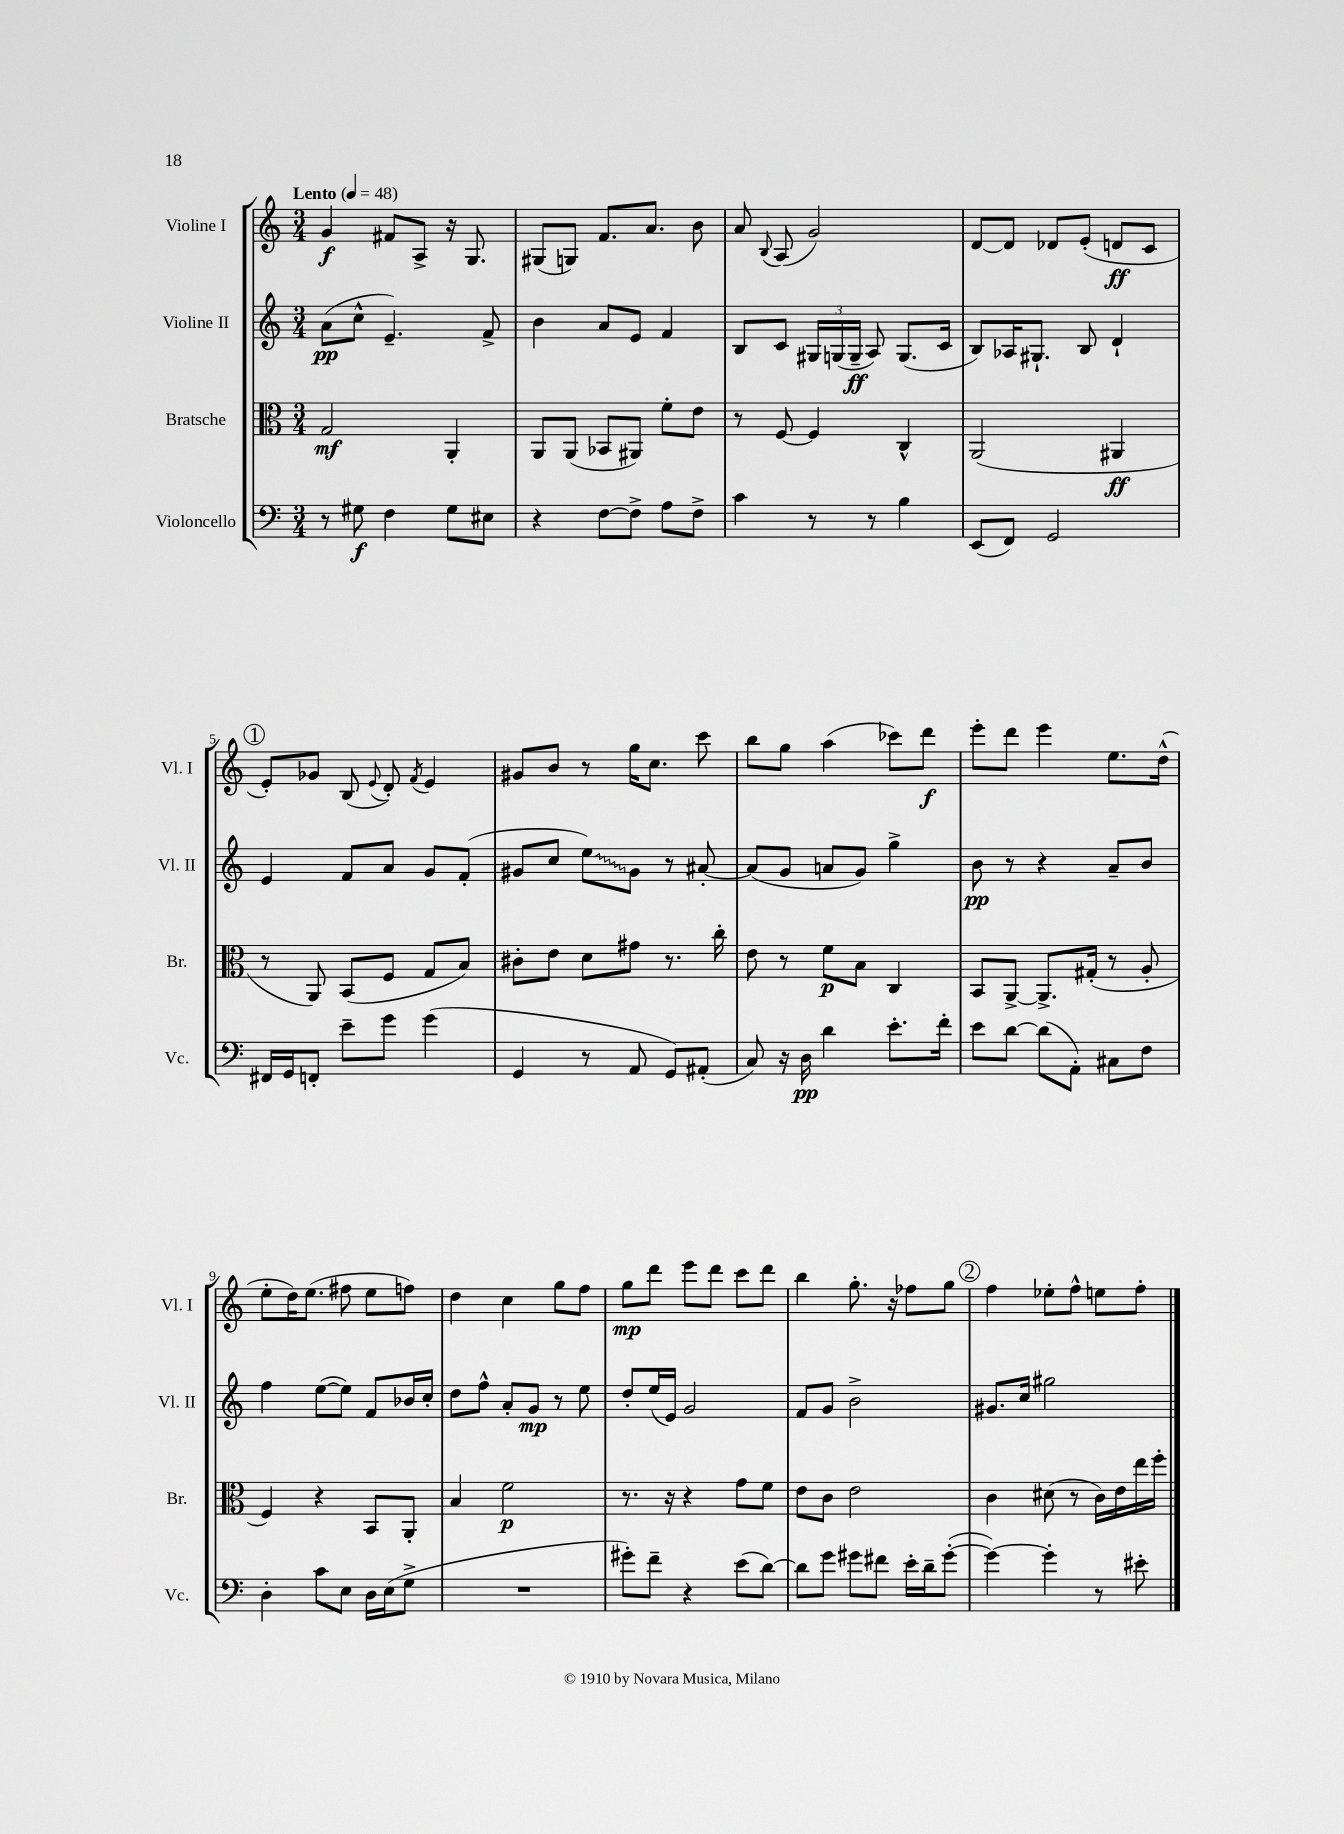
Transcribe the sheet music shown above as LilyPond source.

<<
\new StaffGroup <<
\new Staff = "s0" \with { instrumentName = "Violine I" shortInstrumentName = "Vl. I" } {
    \clef treble \key c \major \numericTimeSignature \time 3/4 \tempo "Lento" 4 = 48
    \autoBeamOff g'4\f fis'8[ a8]-> r16 g8. |
    gis8[( g8]) f'8.[ a'8.] b'8 |
    a'8 \appoggiatura { b8 } a8( g'2) |
    d'8[~ d'8] des'8[ e'8]-.( d'8[\ff c'8] |
    \mark \markup { \circle "1" } e'8[-.) ges'8] b8( \appoggiatura { e'8 } d'8-.) \acciaccatura { f'8 } e'4 |
    gis'8[ b'8] r8 g''16[ c''8.] c'''8 |
    b''8[ g''8] a''4( ces'''8[) d'''8]\f |
    e'''8[-. d'''8] e'''4 e''8.[ d''16]-^( |
    e''8[-. d''16) e''8.]( fis''8 e''8[ f''8]) |
    d''4 c''4 g''8[ f''8] |
    g''8[\mp d'''8] e'''8[ d'''8] c'''8[ d'''8] |
    b''4 g''8.-. r16 fes''8[ g''8] |
    \mark \markup { \circle "2" } f''4 ees''8[-. f''8]-^ e''8[ f''8]-. \bar "|." |
}
\new Staff = "s1" \with { instrumentName = "Violine II" shortInstrumentName = "Vl. II" } {
    \clef treble \key c \major \numericTimeSignature \time 3/4
    \autoBeamOff a'8[\pp( c''8]-^ e'4.--) f'8-> |
    b'4 a'8[ e'8] f'4 |
    b8[ c'8] \tuplet 3/2 { gis16[ g16( g16]--\ff } a8) g8.[( c'16] |
    b8[) aes16 gis8.]-! b8 d'4-! |
    \mark \markup { \circle "1" } e'4 f'8[ a'8] g'8[ f'8]-.( |
    gis'8[ c''8] \once \override Glissando.style = #'zigzag e''8[\glissando) gis'8] r8 ais'8~-. |
    ais'8[( g'8] a'8[ g'8]) g''4-> |
    b'8\pp r8 r4 a'8[-- b'8] |
    f''4 e''8[~( e''8]) f'8[ bes'16 c''16]-. |
    d''8[ f''8]-^ a'8[-. g'8]\mp r8 e''8 |
    d''8[-. e''16( e'16]) g'2 |
    f'8[ g'8] b'2-> |
    \mark \markup { \circle "2" } gis'8.[ c''16] gis''2 \bar "|." |
}
\new Staff = "s2" \with { instrumentName = "Bratsche" shortInstrumentName = "Br." } {
    \clef alto \key c \major \numericTimeSignature \time 3/4
    \autoBeamOff g2\mf a,4-. |
    a,8[ a,8]( bes,8[ ais,8]) f'8[-. e'8] |
    r8 f8~ f4 c4-^ |
    a,2( ais,4\ff |
    \mark \markup { \circle "1" } r8 a,8) b,8[( f8] g8[ b8]) |
    cis'8[-. e'8] d'8[ gis'8] r8. c''16-. |
    e'8 r8 f'8[\p b8] c4 |
    b,8[ a,8]~-> a,8.[-> gis16]-.( r8 a8-. |
    f4) r4 b,8[ a,8]-. |
    b4 f'2\p |
    r8. r16 r4 g'8[ f'8] |
    e'8[ c'8] e'2 |
    \mark \markup { \circle "2" } c'4 dis'8( r8 c'16[) e'16 e''16 f''16]-. \bar "|." |
}
\new Staff = "s3" \with { instrumentName = "Violoncello" shortInstrumentName = "Vc." } {
    \clef bass \key c \major \numericTimeSignature \time 3/4
    \autoBeamOff r8 gis8\f f4 gis8[ eis8] |
    r4 f8[~ f8]-> a8[ f8]-> |
    c'4 r8 r8 b4 |
    e,8[( f,8]) g,2 |
    \mark \markup { \circle "1" } fis,16[ g,16 f,8]-. e'8[-- g'8] g'4( |
    g,4 r8 a,8 g,8[) ais,8]-.( |
    c8) r16 d16\pp d'4 e'8.[-. f'16]-. |
    e'8[ d'8]~ d'8[( a,8]-.) cis8[ f8] |
    d4-. c'8[ e8] d16[ e16( g8]-> |
    R2. |
    gis'8[-.) f'8]-- r4 e'8[( d'8]~) |
    d'8[ g'8] gis'8[ fis'8] e'16[-. d'16-- gis'8]~-.( |
    \mark \markup { \circle "2" } gis'4~) gis'4-. r8 eis'8-. \bar "|." |
}
>>
>>
